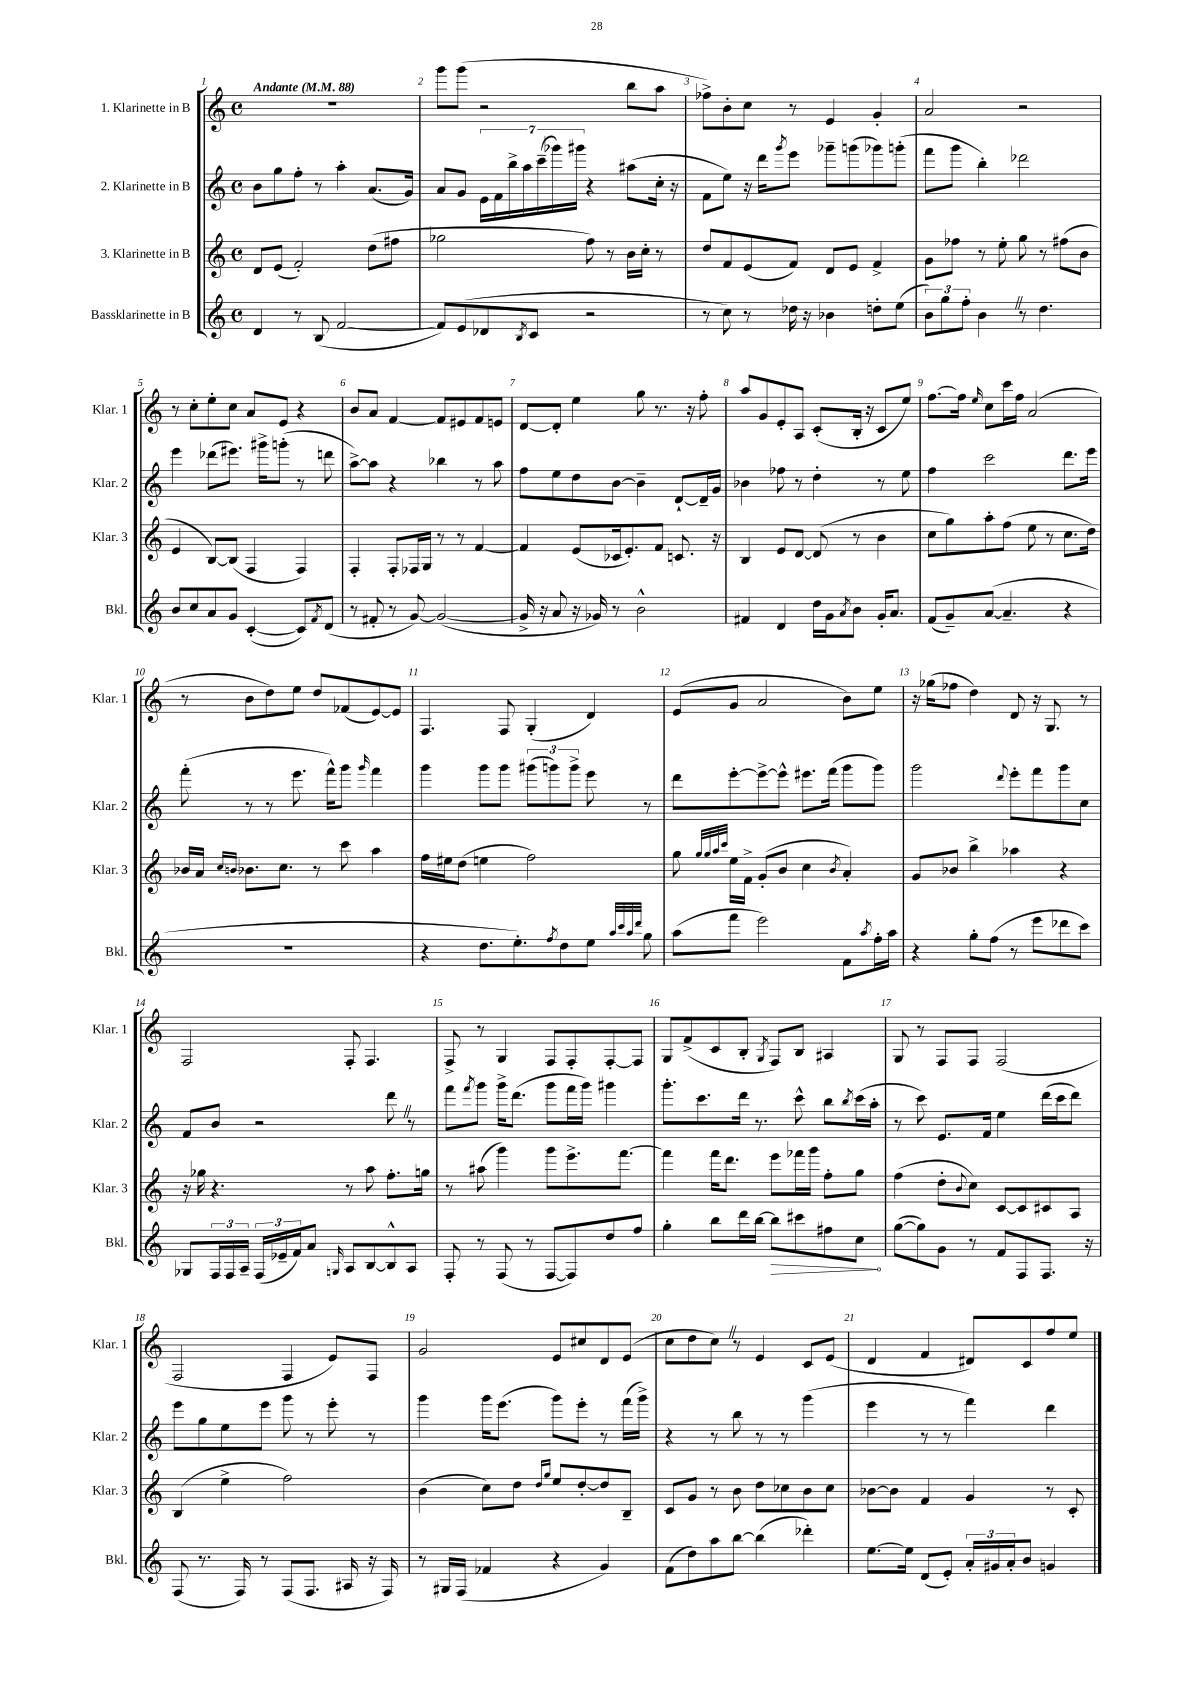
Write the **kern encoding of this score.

**kern	**dynam	**kern	**kern	**kern
*part4	*part4	*part3	*part2	*part1
*staff4	*staff4	*staff3	*staff2	*staff1
*I"Bassklarinette in B	*	*I"3. Klarinette in B	*I"2. Klarinette in B	*I"1. Klarinette in B
*I'Bkl.	*	*I'Klar. 3	*I'Klar. 2	*I'Klar. 1
*clefG2	*	*clefG2	*clefG2	*clefG2
*k[]	*	*k[]	*k[]	*k[]
*M4/4	*	*M4/4	*M4/4	*M4/4
*met(c)	*	*met(c)	*met(c)	*met(c)
*MM88	*	*MM88	*MM88	*MM88
=1	=1	=1	=1	=1
!	!	!	!	!LO:TX:a:B:t=Andante
4d/	.	8d/L	8b\L	1r
.	.	(8e/J	8gg\	.
8r	.	2f'/)	8ff'\J	.
(8B/	.	.	8r	.
[2f/	.	.	4aa'\	.
.	.	(8dd\L	(8.a/L	.
.	.	8ff#X\J	.	.
.	.	.	16g/Jk)	.
=2	=2	=2	=2	=2
8f/L])	.	2gg-X\	8a/L	8ggg\L
(8e/	.	.	8g/J	(8ggg\J
8d-X/	.	.	28e\LL	2r
.	.	.	28f\	.
.	.	.	28bb^\	.
.	.	.	28aa\	.
8qB/	.	.	.	.
8c/J	.	.	.	.
.	.	.	(28ccc~\	.
.	.	.	28ggg-X\)	.
.	.	.	28ggg#X\JJ	.
2r	.	8ff\)	4r	.
.	.	8r	.	.
.	.	16b\LL	(8aa#X\L	8bb\L
.	.	16cc'\JJ	.	.
.	.	8r	16cc'\Jk	8aa\J
.	.	.	16r	.
=3	=3	=3	=3	=3
8r	.	8dd/L	8f\L	8ff-X^\L)
8cc\)	.	8f/	8ee\J)	8b'\
8r	.	(8e/	16r	8cc\J
.	.	.	16ddd\KL	.
.	.	.	8qggg/	.
16dd-X\	.	8f/J)	8eee\J	8r
16r	.	.	.	.
4b-X\	.	8d/L	8ggg-X~\L	4e/
.	.	8e/J	(8gggn\	.
8ddn'\L	.	4f^/	8ggg-X\)	4g'/
(8ee\J	.	.	(8gggn'\J	.
=4	=4	=4	=4	=4
12b\L)	.	8g\L	8fff\L	2a/
12gg\	.	.	.	.
.	.	8ff-X\J	8ggg\J	.
12ff'\J	.	.	.	.
4bZ\	.	8r	4bb'\)	.
.	.	8ee'\	.	.
8r	.	8gg\	2ddd-X\	2r
4.dd\	.	8r	.	.
.	.	(8ff#X\L	.	.
.	.	8b\J	.	.
!!LO:LB:g=z
=5	=5	=5	=5	=5
8b/L	.	4e/	4eee\	8r
8cc/	.	.	.	8cc'\L
8a/	.	[8B/L)	(8ddd-X\L	8ee'\
8g/J	.	(8B/J]	8.eee#X\J)	8cc\J
([4c'/	.	4F/	.	8a/L
.	.	.	16ggg#X^\KL	.
.	.	.	(8gggn'\J	8e/J
8c/L])	.	4F/)	8r	4r
8qf/	.	.	.	.
(8d/J	.	.	8dddn\	.
=6	=6	=6	=6	=6
8r	.	4F'/	[8aa^\L)	8b/L
8f#X'/	.	.	8aa\J]	8a/J
8r	.	8F'/L	4r	[4f/
[8g/)	.	16F-X/L	.	.
.	.	16G/JJ	.	.
(2g/_	.	8r	4bb-X\	8f/L]
.	.	8r	.	8e#X/
.	.	[4f/	8r	8f/
.	.	.	8aa\	8en/J
=7	=7	=7	=7	=7
16g^/]	.	4f/]	8ff\L	[8d/L
16r	.	.	.	.
8a/	.	.	8ee\	8d'/J]
16r	.	(8e/L	8dd\	4ee\
16g-X/)	.	.	.	.
8r	.	16c-X/k	[8b\J	.
.	.	8.e'/)	.	.
2b^^\	.	.	4b~\]	8gg\
.	.	8f/J	.	8.r
.	.	8.cn/	[8d`/L	.
.	.	.	.	16r
.	.	.	16d~/L]	8ff'\
.	.	16r	16g/JJ	.
=8	=8	=8	=8	=8
4f#X/	.	4B/	4b-X\	8aa/L
.	.	.	.	8g/
4d/	.	8e/L	8ff-X\	8e'/
.	.	[8d/J	8r	8A/J
16dd\LL	.	(8d/]	4dd'\	(8c'/L
16g\J	.	.	.	.
8qa/	.	.	.	.
8b\J	.	8r	.	16B'/Jk
.	.	.	.	16r
16g'/KL	.	4b\	8r	8c/L
8.a/J	.	.	.	.
.	.	.	8ee\	8ee/J)
=9	=9	=9	=9	=9
(8f/L	.	8cc\L	4ff\	[8.ff\L
8g~/)	.	8gg\)	.	.
.	.	.	.	16ff\Jk]
.	.	.	.	16qqee/
([8a/J	.	8aa'\	2ccc\	8cc\L
4.a~/]	.	(8ff\J	.	16ccc\L
.	.	.	.	16ff\JJ
.	.	8ee\	.	(2a/
.	.	8r	.	.
4r	.	8.cc\L	8.ddd\L	.
.	.	16dd\Jk)	16eee\Jk	.
!!LO:LB:g=z
=10	=10	=10	=10	=10
1r	.	16b-X/LL	(8fff'\	8r
.	.	16a/JJ	.	.
.	.	16qqcc/LL	.	.
.	.	16qqbn/JJ	.	.
.	.	8.b-X\L	8r	8b\L
.	.	.	8r	8dd\)
.	.	8.cc\J	.	.
.	.	.	8.eee\	8ee\J
.	.	8r	.	8dd/L
.	.	.	16fff^^\KL)	.
.	.	8ccc\	8ggg\J	(8f-X/
.	.	.	16qqggg/	.
.	.	4aa\	4fff\	[8e/)
.	.	.	.	8e/J]
=11	=11	=11	=11	=11
4r	.	16ff\LL	4ggg\	4.F/
.	.	16ee#X\J	.	.
.	.	(8dd\J	.	.
8.dd\L	.	4een\	8ggg\L	.
.	.	.	8ggg\J	8F/
8.ee'\)	.	.	.	.
.	.	2ff\)	(12ggg#X\L	(4G'/
.	.	.	12gggn\)	.
8qff/	.	.	.	.
8dd\	.	.	.	.
.	.	.	12ggg^\J	.
8ee\J	.	.	8eee\	4d/)
32qqaa/LLL	.	.	.	.
32qqccc/	.	.	.	.
32qqaa/	.	.	.	.
32qqddd/JJJ	.	.	.	.
8gg\	.	.	8r	.
=12	=12	=12	=12	=12
(8aa\L	.	8gg\	8ddd\L	(8e/L
.	.	32qqgg/LLL	.	.
.	.	32qqgg/	.	.
.	.	32qqaa/	.	.
.	.	32qqccc/JJJ	.	.
8fff\J	.	16ee\LL	[8eee'\	8g/J
.	.	16f^\JJ	.	.
2eee\)	.	(8g'/L	8eee^\_	2a/
.	.	8b/J	8eee^^\J]	.
.	.	4cc\	8.eee#X\L	.
.	.	.	(16fff\Jk	.
.	.	8qb/	.	.
8f\L	.	4a'/)	8ggg\L	8b\L)
8qaa/	.	.	.	.
16ff'\L	.	.	8ggg\J)	8ee\J
16aa\JJ	.	.	.	.
=13	=13	=13	=13	=13
4r	.	8g/L	2ggg\	16r
.	.	.	.	(16gg-X\KL
.	.	8b-X/J	.	8ff-X\J
8gg'\L	.	4bb^\	.	4dd\)
(8ff\J	.	.	.	.
.	.	.	8qqddd/	.
8r	.	4aa-X\	8eee'\L	8d/
8eee\L	.	.	8fff\	16r
.	.	.	.	8.G/
8ddd-X\	.	4r	8ggg\	.
8ccc\J)	.	.	8cc\J	8r
!!LO:LB:g=z
=14	=14	=14	=14	=14
8G-X/L	.	16r	8f/L	2F/
.	.	16gg-X\	.	.
24F/L	.	4.r	8b/J	.
24F/	.	.	.	.
24A~/JJ	.	.	.	.
(24F/LL	.	.	2r	.
24e-X~/	.	.	.	.
24f/J)	.	.	.	.
8a/J	.	.	.	.
16qqGn/	.	.	.	.
8A/L	.	8r	.	8F'/
[8B/	.	8aa\	.	4.F/
8B^^/]	.	8.ff'\L	8dddZ\	.
8A/J	.	.	8r	.
.	.	16ggn\Jk	.	.
=15	=15	=15	=15	=15
8F'/	.	8r	8fff\L	8F^/
.	.	.	8qfff/	.
8r	.	(8aa#X\	8ggg\J	8r
(8F/	.	4ggg\)	16ggg^\KL	4G/
.	.	.	(8.ddd\J	.
8r	.	.	.	.
[8F/L	.	8ggg\L	8ggg\L	8F/L
8F/])	.	8.eee^\	16fff\L	8F'/
.	.	.	16ggg\JJ)	.
8dd/	.	.	4ggg#X\	[8F'/
.	.	[8.fff\J	.	.
8ff/J	.	.	.	8F/J]
=16	=16	=16	=16	=16
4gg'\	.	4fff\]	8.ggg'\L	8G/L
.	.	.	.	(8f^/
.	.	.	8.ccc\	.
8bb\L	.	16fff\KL	.	8c/
.	.	8.ddd\J	.	.
16ddd\L	.	.	16ddd\Jk	8B'/J
[16bb\JJ	.	.	8.r	.
.	.	.	.	8qG/
!	!LO:HP:b	!	!	!
8bb\L]	>	8eee\L	.	8F/L)
8ccc#X\	.	16fff-X\L	8ccc^^\	8B/J
.	.	16ggg\JJ	.	.
8ff#X\	.	8ff'\L	8bb\L	4A#X/
.	.	.	8qbb/	.
8cc\J	.	8gg\J	(16ccc\L	.
.	.	.	16aa'\JJ	.
.	]	.	.	.
=17	=17	=17	=17	=17
([8gg\L	.	(4ff\	8r	8G/
8gg\])	.	.	8ccc\)	8r
8g\J	.	8dd'\L	8.e/L	8F/L
.	.	8qqb/	.	.
8r	.	8cc\J)	.	8F/J
.	.	.	16f/Jk	.
8f/L	.	[8c/L	4ee\	(2F/
8F/	.	8c/]	.	.
8.F/J	.	8c#X/	(16ddd\LL	.
.	.	.	16ccc\J	.
.	.	8A/J	8ddd\J)	.
16r	.	.	.	.
!!LO:LB:g=z
=18	=18	=18	=18	=18
(8F/	.	(4B/	8eee\L	2F/
8.r	.	.	8gg\	.
.	.	4ee^\	8ee\	.
16F/)	.	.	.	.
8r	.	.	8eee\J	.
(8F/L	.	2ff\)	8ggg\	4F/
8.F/J	.	.	8r	.
.	.	.	8eee'\	8e/L)
16A#X/	.	.	.	.
16r	.	.	8r	8F/J
16F/)	.	.	.	.
=19	=19	=19	=19	=19
8r	.	(4b\	4ggg\	2g/
16G#X/LL	.	.	.	.
(16F/JJ	.	.	.	.
4f-X/	.	8cc\L)	16ggg\KL	.
.	.	.	(8.eee\J	.
.	.	8dd\J	.	.
.	.	16qqdd/LL	.	.
.	.	16qqgg/JJ	.	.
4r	.	8ee/L	8ggg\L)	8e/L
.	.	[8dd'/	8eee'\J	8cc#X/
4g/)	.	8dd/]	8r	8d/
.	.	8B~/J	(16fff\LL	(8e/J
.	.	.	16ggg^\JJ)	.
=20	=20	=20	=20	=20
(8f\L	.	8c/L	4r	8cc\L
8dd\)	.	8g/J	.	8dd\
8aa\	.	8r	8r	8ccZ\J)
[8bb\J	.	8b\	8bb\	8r
(4bb\]	.	8dd\L	8r	4e/
.	.	8cc-X\	8r	.
4ddd-X'\)	.	8b\	(4ggg\	8c/L
.	.	8cc-\J	.	(8e/J
=21	=21	=21	=21	=21
[8.ee\L	.	[8b-X\L	4eee\	4d/
.	.	8b-\J]	.	.
16ee\Jk]	.	.	.	.
(8d/L	.	4f/	8r	4f/
8e'/J)	.	.	8r	.
24a'/LL	.	4g/	4fff\)	8d#X/L)
24g#X/	.	.	.	.
24a'/J	.	.	.	.
8b/J	.	.	.	8c/
4gn/	.	8r	4ddd\	8ff/
.	.	8c'/	.	8ee/J
==	==	==	==	==
*-	*-	*-	*-	*-
